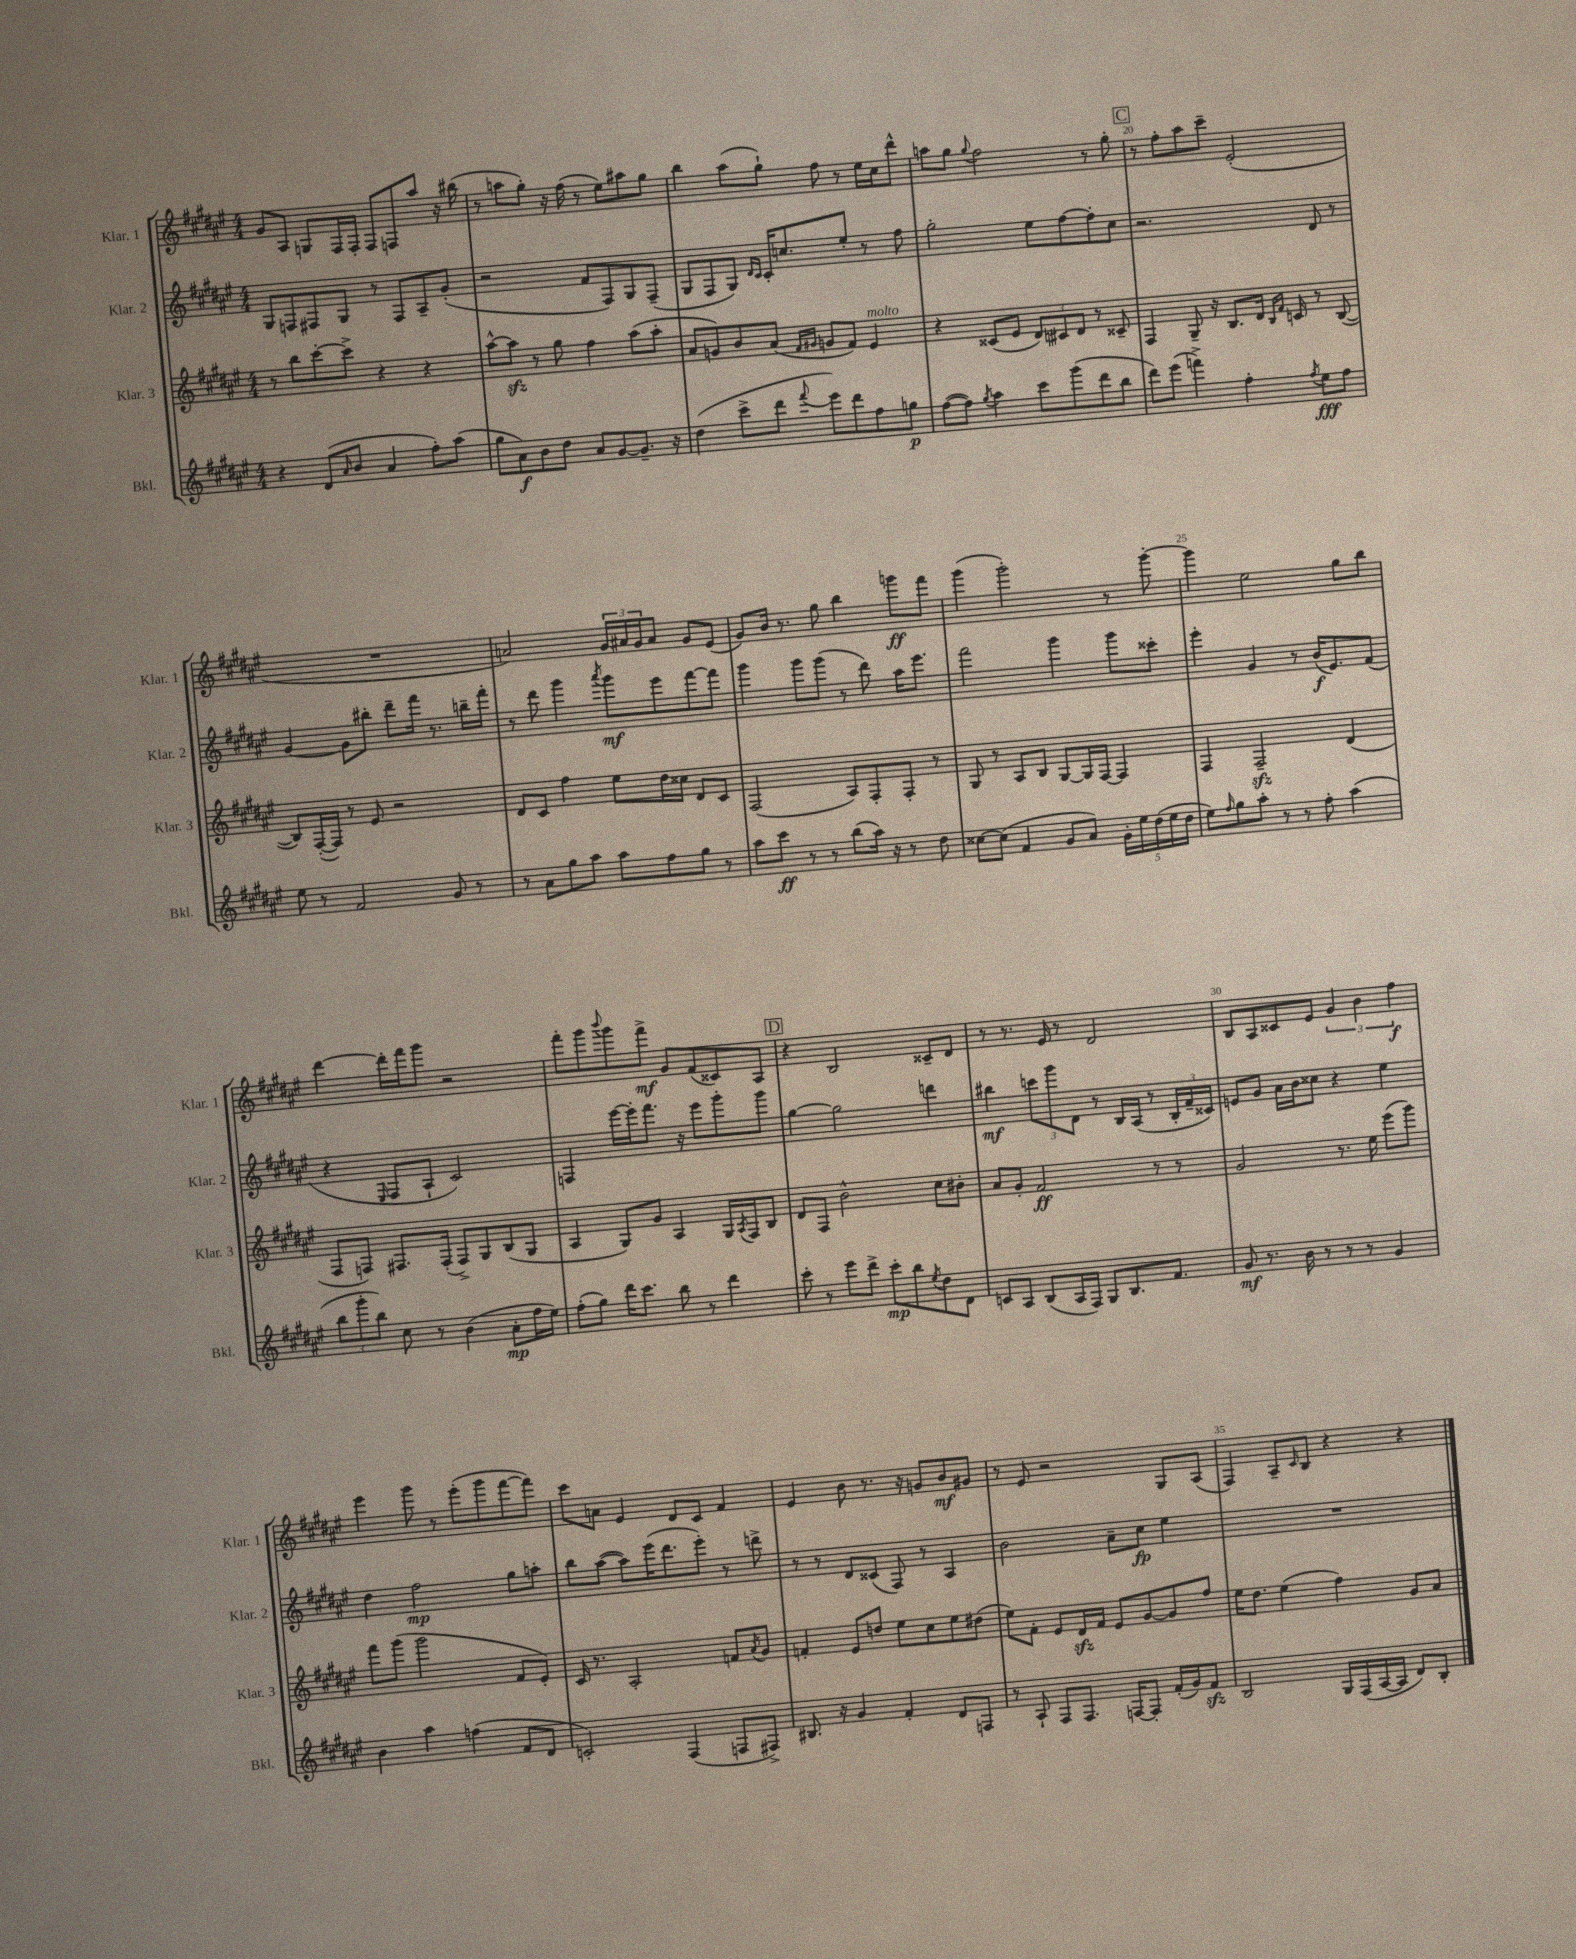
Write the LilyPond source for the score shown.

<<
\new StaffGroup <<
\new Staff = "s0" \with { instrumentName = "Klar. 1" shortInstrumentName = "Klar. 1" } {
    \clef treble \key fis \major \numericTimeSignature \time 4/4
    gis'8 ais8 g8 fis16 fis16-. fis8 f8 ais''8 r16 bis''16( |
    r8 a''8 gis''8-.) r16 fis''16( r8 eis''8) ais''8 gis''8 |
    b''4 ais''8( gis''8-!) fis''8 r8 eis''16 cis''16 dis'''8-^ |
    a''8 gis''8 \appoggiatura { gis''8 } fis''2 r8 gis''8-. |
    \mark \markup { \box "C" } r8 fis''8-. ais''8 cis'''8-- eis'2-.( |
    R1 |
    a'2) \tuplet 3/2 { gis'16 ais'16 gis'16 } ais'8 gis'8 eis'8( |
    gis'8) b'16 r8. gis''8 b''4 g'''8\ff fis'''8 |
    gis'''4( gis'''2-.) r8 gis'''8~-. |
    gis'''4 eis''2 gis''8 b''8 |
    dis'''4~ dis'''16-. fis'''16 gis'''8 r2 |
    fis'''8-. gis'''8 \appoggiatura { b'''8 } gis'''8 fis'''8->\mf gis'8 fis'8( cisis'8) ais8 |
    \mark \markup { \box "D" } r4 b2 cisis'8-- dis'8 |
    r8 r8. eis'16 r8 dis'2 |
    b8 ais8 cisis'8 eis'8 \tuplet 3/2 { gis'4 b'4 fis''4\f } |
    eis'''4 gis'''8 r8 eis'''8-.( gis'''8 fis'''8~ fis'''8) |
    cis'''8 a'8 eis'4 dis'8 cis'8 fis'4 |
    eis'4 b'8 r8. r16 g'8 b'8\mf gis'8 |
    r8 eis'8 r2 gis8 ais8( |
    fis4) ais8-- \grace { cis'16 } b8 r4 r4 \bar "|." |
}
\new Staff = "s1" \with { instrumentName = "Klar. 2" shortInstrumentName = "Klar. 2" } {
    \clef treble \key fis \major \numericTimeSignature \time 4/4
    gis8 f8 fis8 gis8 r8 fis8 ais8-- gis'8-.( |
    r2 fis'8 fis8) gis8 fis8--( |
    gis8 fis8 gis8) \grace { dis'16 cis'16 } cis'16-. c''8. eis''8-. r8 fis''8 |
    gis''2-. eis''8 fis''8~ fis''8-. cis''8 |
    \mark \markup { \box "C" } r2. dis'8 r8 |
    gis'4~ gis'8 bis''8-. dis'''8-- fis'''16 r8. b''16-- fis'''16-. |
    r8 dis'''8 gis'''4 \acciaccatura { ais'''8 } gis'''8\mf eis'''8 fis'''8~ fis'''8 |
    gis'''4 gis'''8 gis'''8( r8 dis'''8) ais''16 eis'''8. |
    fis'''2 gis'''4 gis'''8 cisis'''8-. |
    eis'''4-. gis'4 r8 b'16\f( eis'8.) fis'8( |
    r4 \grace { eis16 } fis8 ais8-! cis'2) |
    f4 eis'''16~ eis'''16-. fis'''8. r16 eis'''8 gis'''8-. gis'''8 |
    \mark \markup { \box "D" } gis''4~ gis''2 d'''4 |
    bis''4\mf \tuplet 3/2 { c'''8 gis'''8 dis'8 } r8 b16 ais16( r8 \tuplet 3/2 { b16-. fis'16-- cisis'16) } |
    e'8 gis'8 ais'16 b'16 cisis''8 r4 eis''4 |
    dis''4 fis''2\mp gis''8 a''8-. |
    b''8 ais''8~( ais''8) eis'''16( dis'''8. eis'''8-.) r8 d'''8-> |
    r8 r8 dis'8 cisis'8( fis8) r8 ais4 |
    b'2 ais'8-- cis''8\fp eis''4 |
    R1 \bar "|." |
}
\new Staff = "s2" \with { instrumentName = "Klar. 3" shortInstrumentName = "Klar. 3" } {
    \clef treble \key fis \major \numericTimeSignature \time 4/4
    r8 b''8 cis'''8~-. cis'''8-> r4 r4 |
    ais''8~-^ ais''8\sfz r8 gis''8 fis''4 ais''8( ais''8-. |
    ais'8 g'8) b'8 ais'8( \grace { fis'16 gis'16 } g'8 fis'8) eis'4^\markup { \italic "molto" } |
    r4 cisis'8( eis'8 \tuplet 3/2 { dis'8) cis'8 dis'8 } r8 cisis'8-- |
    \mark \markup { \box "C" } fis4 gis8-- r16 b8. dis'16 \grace { b16 fis'16 } c'16 r8 b8~( |
    b8) fis16~-.( fis16) r8 eis'8 r2 |
    dis'8 cis'8 fis''4 eis''8 dis''16 cisis''16 dis'8 cis'8 |
    fis2( ais8) fis8-. fis8-. r8 |
    gis8 r8 ais8 b8 gis8~ gis16 fis16~ fis4 |
    fis4 fis2--\sfz dis'4( |
    fis8 f8) fis8. fis16-.( fis8->) gis8 b8( gis8 |
    ais4 gis8) gis'8 ais4 gis16 \acciaccatura { ais8 } fis16 b8 |
    \mark \markup { \box "D" } dis'8 fis8 b'2-^ cis''8 bis'8-. |
    ais'8 gis'8-. fis'2\ff r8 r8 |
    gis'2 r8. eis''16 eis'''8( gis'''8) |
    fis'''8 gis'''8( gis'''2 fis'8 eis'8-.) |
    cis'16 r8. ais2-. f'8 \acciaccatura { ais'8 } gis'8 |
    f'4-. eis'8 d''8 eis''8 cis''8 eis''8 dis''8( |
    eis''8) fis'8-. eis'8 dis'16\sfz fis'16 eis'8 gis'8~ gis'8 fis''8 |
    eis''16 dis''8. eis''4( fis''4) gis'8 ais'8 \bar "|." |
}
\new Staff = "s3" \with { instrumentName = "Bkl." shortInstrumentName = "Bkl." } {
    \clef treble \key fis \major \numericTimeSignature \time 4/4
    r4 dis'8( \grace { ais'16 } b'8 ais'4 fis''8-.) ais''8( |
    gis''8 ais'8\f) b'8 dis''8 ais'8 gis'8~ gis'8.-- r16 |
    dis''4( cis'''8-> dis'''8 \appoggiatura { fis'''8 } eis'''8) dis'''8 fis''8 g''8\p |
    fis''8~( fis''8) \acciaccatura { gis''8 } ais''4 cis'''8 gis'''8( dis'''8 b''8 |
    \mark \markup { \box "C" } dis'''8) eis'''8( f'''4->) fis''4-. \acciaccatura { fis''8 } eis''8\fff fis''8 |
    eis''8 r8 fis'2 gis'8 r8 |
    r8 ais'8 gis''8 ais''8 ais''8 fis''8 gis''8 r8 |
    ais''8 cis'''8\ff r8 r8 b''8( ais''16) r16 r8 dis''8 |
    cisis''8~ cisis''8( fis'4 gis'8 ais'8) \tuplet 5/4 { gis'16-. eis''16 dis''16( eis''16 dis''16 } |
    eis''8) \grace { fis''16 } gis''8 ais''8-. r8 r8 fis''8-. ais''4( |
    \tuplet 3/2 { b''8 gis'''8-. b''8) } cis''8 r8 b'4( ais'8-.\mp fis''16 eis''16) |
    fis''8-.( gis''8) dis'''16 cis'''8. b''8 r8 dis'''4 |
    \mark \markup { \box "D" } cis'''8-. r8 eis'''8 dis'''8-> cis'''8-.\mp b''8 \acciaccatura { eis''8 } dis''8 dis'8 |
    c'8 ais8 b8( ais16 fis16) gis8 b8. fis'8. |
    gis'8\mf r8. b'16 r8 r8 r8 gis'4 |
    b'4 ais''4 f''4( fis'8 dis'8 |
    c'2-.) fis4( f8 fis8->) |
    bis8. r16 gis'4 fis'4-. dis'8 f8 |
    r8 ais8-! fis8 fis8. f16~ f8-. fis'16-.( gis'16) fis'8\sfz |
    b2 gis16 fis16( ais16~ ais16 dis'8) b8-. \bar "|." |
}
>>
>>
\layout { \context { \Score currentBarNumber = #16 \override BarNumber.break-visibility = ##(#f #t #t) barNumberVisibility = #(every-nth-bar-number-visible 5) } }
